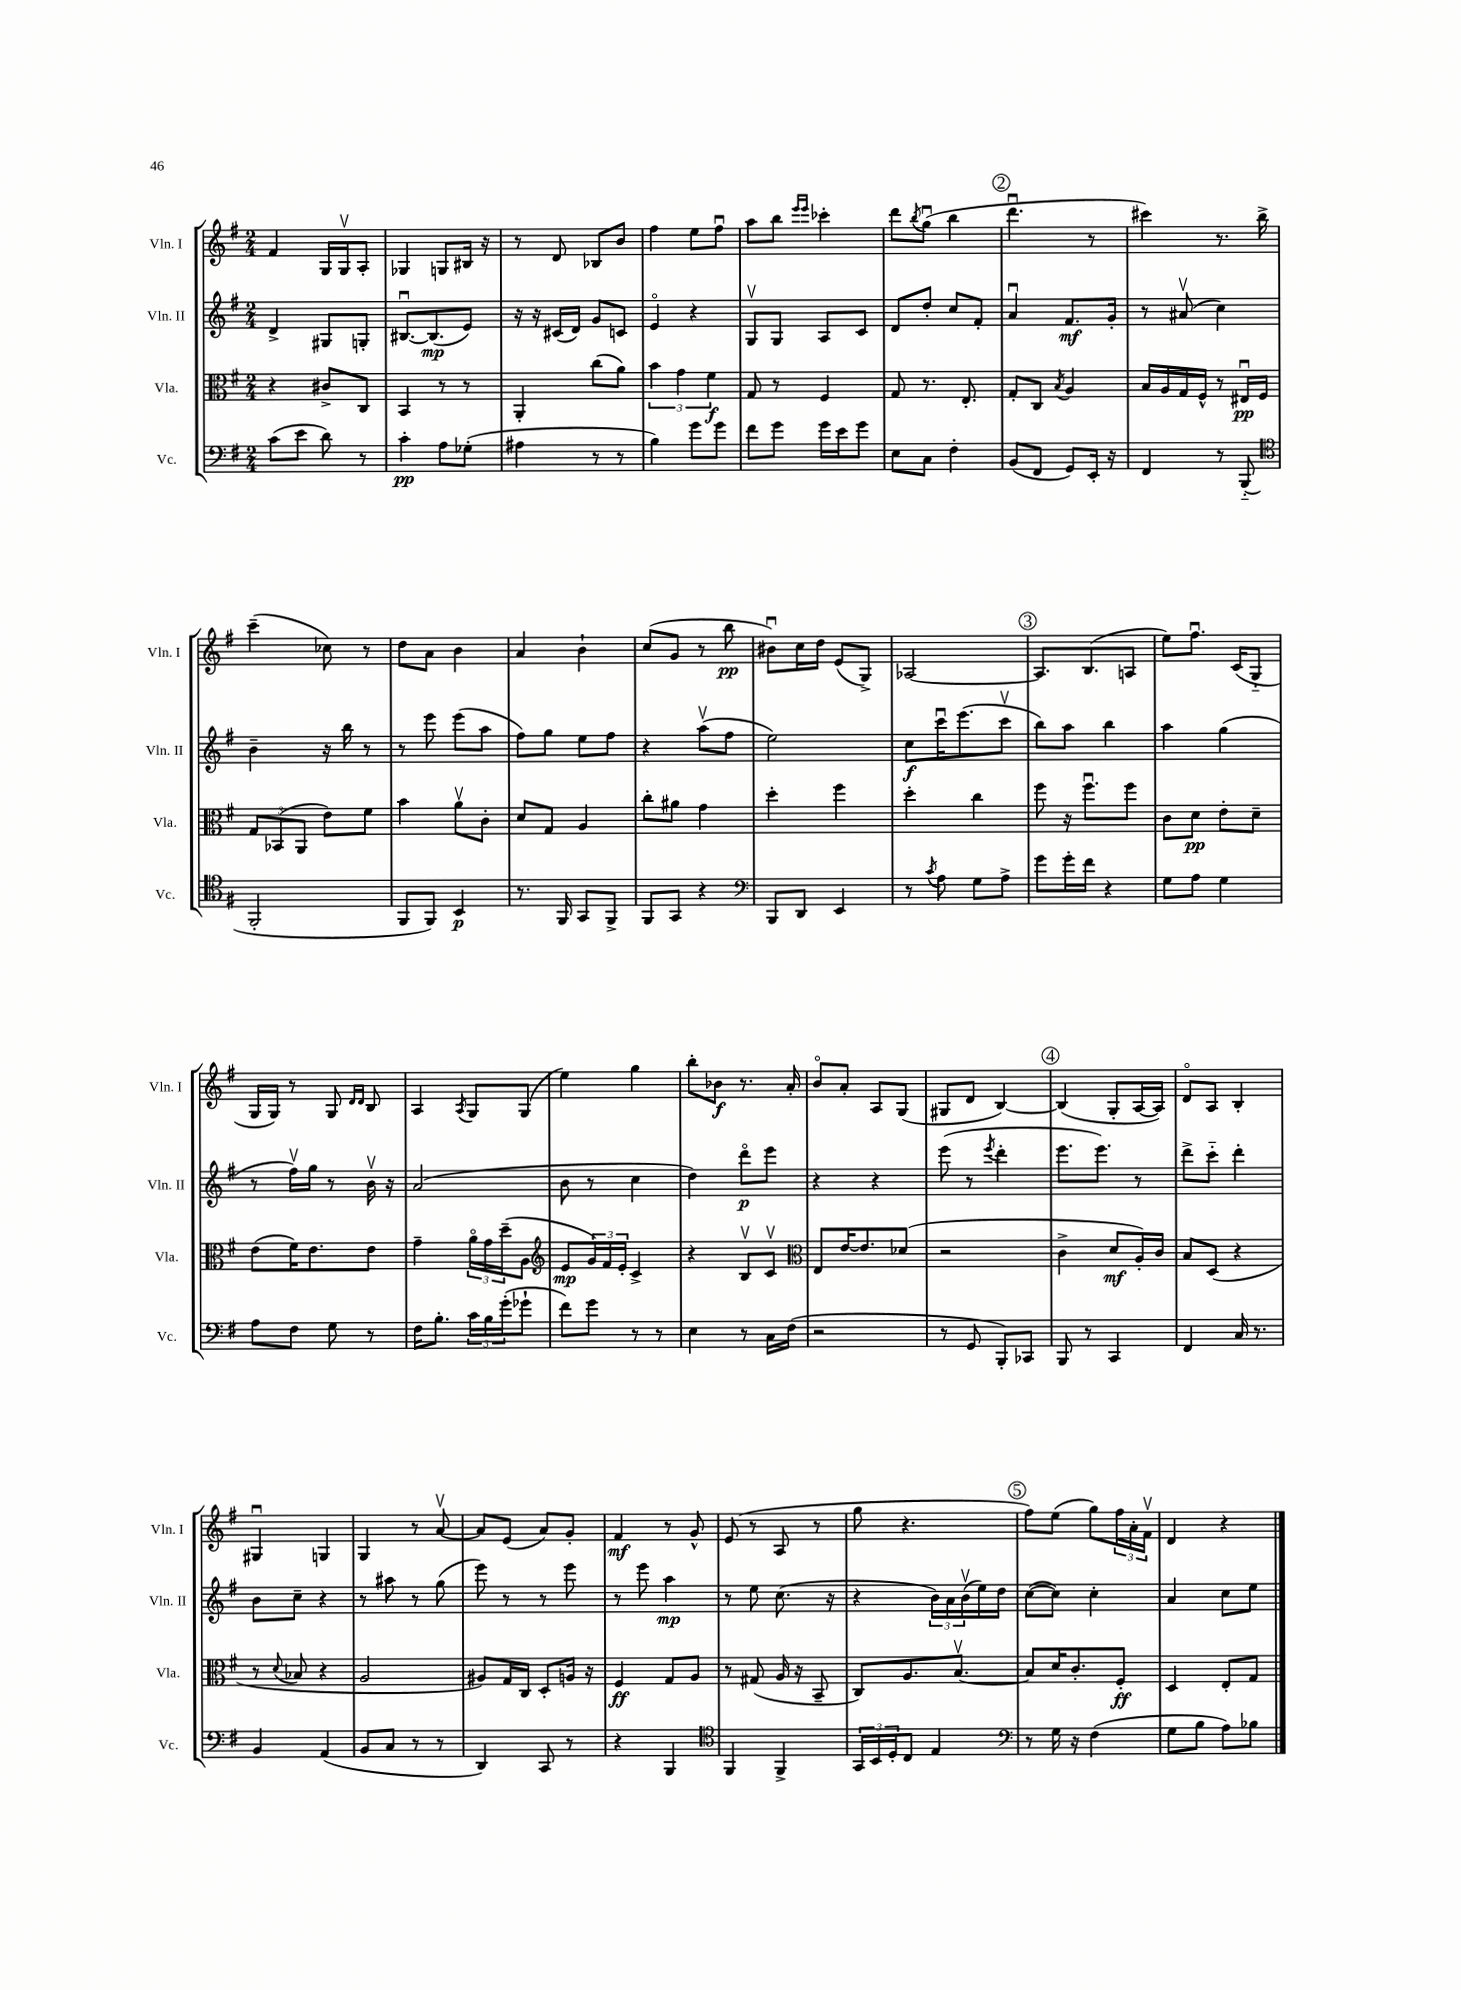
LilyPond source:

<<
\new StaffGroup <<
\new Staff = "s0" \with { instrumentName = "Vln. I" shortInstrumentName = "Vln. I" } {
    \clef treble \key g \major \numericTimeSignature \time 2/4
    fis'4 g16 g16\upbow a8-. |
    ges4 g8 bis16 r16 |
    r8 d'8 bes8 b'8 |
    fis''4 e''8 fis''8\downbow |
    a''8 b''8 \grace { e'''16 e'''16 } ces'''4-. |
    d'''8 \acciaccatura { b''8 } g''8\downbow( b''4 |
    \mark \markup { \circle "2" } d'''4.\downbow r8 |
    cis'''4) r8. b''16-> |
    c'''4--( ces''8) r8 |
    d''8 a'8 b'4 |
    a'4 b'4-! |
    c''8( g'8 r8 b''8\pp |
    bis'8\downbow) c''16 d''16 e'8( g8->) |
    aes2~ |
    \mark \markup { \circle "3" } aes8. b8.( a8 |
    e''8) fis''8.\downbow c'16( g8-_ |
    g16 g16) r8 g8 \grace { d'16 d'16 } b8 |
    a4 \acciaccatura { a8 } g8 g8( |
    e''4) g''4 |
    b''8-. bes'8\f r8. a'16-. |
    b'8\flageolet a'8-. a8 g8( |
    gis8 d'8 b4~) |
    \mark \markup { \circle "4" } b4( g8-. a16~ a16) |
    d'8\flageolet a8 b4-. |
    gis4\downbow g4 |
    g4 r8 a'8~\upbow |
    a'8 e'8( a'8) g'8-. |
    fis'4\mf r8 g'8-^ |
    e'8( r8 a8 r8 |
    g''8 r4. |
    \mark \markup { \circle "5" } fis''8) e''8( g''8) \tuplet 3/2 { fis''16 a'16-. fis'16\upbow } |
    d'4 r4 \bar "|." |
}
\new Staff = "s1" \with { instrumentName = "Vln. II" shortInstrumentName = "Vln. II" } {
    \clef treble \key g \major \numericTimeSignature \time 2/4
    d'4-> gis8 g8-. |
    bis8.~\downbow bis8.\mp( e'8) |
    r16 r16 cis'16( d'16) g'8 c'8 |
    e'4\flageolet r4 |
    g8\upbow g8 a8 c'8 |
    d'8 d''8-. c''8 fis'8-. |
    \mark \markup { \circle "2" } a'4\downbow fis'8.\mf g'16-. |
    r8 ais'8\upbow( c''4) |
    b'4-- r16 b''16 r8 |
    r8 e'''8 e'''8( a''8 |
    fis''8) g''8 e''8 fis''8 |
    r4 a''8\upbow( fis''8 |
    e''2) |
    c''8\f c'''16\downbow e'''8.( c'''8\upbow |
    \mark \markup { \circle "3" } b''8) a''8 b''4 |
    a''4 g''4( |
    r8 fis''16\upbow) g''16 r8 b'16\upbow r16 |
    a'2( |
    b'8 r8 c''4 |
    d''4) d'''8\flageolet\p e'''8 |
    r4 r4 |
    e'''8( r8 \acciaccatura { e'''8 } d'''4-. |
    \mark \markup { \circle "4" } e'''8. e'''8.) r8 |
    d'''8-> c'''8-_ d'''4-. |
    b'8 c''8-- r4 |
    r8 ais''8 r8 g''8( |
    e'''8) r8 r8 e'''8 |
    r8 e'''8 a''4\mp |
    r8 e''8 c''8.( r16 |
    r4 \tuplet 3/2 { b'16) a'16 b'16\upbow( } e''16) d''16 |
    \mark \markup { \circle "5" } c''8~( c''8) c''4-. |
    a'4 c''8 e''8 \bar "|." |
}
\new Staff = "s2" \with { instrumentName = "Vla." shortInstrumentName = "Vla." } {
    \clef alto \key g \major \numericTimeSignature \time 2/4
    r4 cis'8-> c8 |
    b,4 r8 r8 |
    a,4-. c''8( a'8) |
    \tuplet 3/2 { b'4 g'4 fis'4\f } |
    g8 r8 fis4 |
    g8 r8. e8.-. |
    \mark \markup { \circle "2" } g8-. c8 \acciaccatura { b8 } a4 |
    b16 a16 g16 fis16-^ r8 eis16\downbow\pp fis16 |
    \tuplet 3/2 { g8 bes,8( a,8 } e'8) fis'8 |
    b'4 a'8\upbow c'8-. |
    d'8 g8 a4 |
    c''8-. ais'8 g'4 |
    d''4-. fis''4 |
    d''4-. c''4 |
    \mark \markup { \circle "3" } fis''8 r16 fis''8.\downbow fis''8 |
    c'8 d'8\pp e'8-. d'8-- |
    e'8( fis'16) e'8. e'8 |
    g'4-- \tuplet 3/2 { a'16\flageolet g'16 d''16--( } a8 |
    \clef treble e'8\mp \tuplet 3/2 { g'16) fis'16 e'16-. } c'4-> |
    r4 b8\upbow c'8\upbow |
    \clef alto e8 e'16~ e'8. des'8( |
    r2 |
    \mark \markup { \circle "4" } c'4-> d'8\mf a16-.) c'16 |
    b8 d8( r4 |
    r8 \appoggiatura { d'8 } bes8 r4 |
    a2 |
    ais8) g16 c16 d8-. a16 r16 |
    fis4\ff g8 a8 |
    r8 gis8( a16 r16 b,8-- |
    c8) a8. b8.~\upbow |
    \mark \markup { \circle "5" } b8 d'16 c'8.-. fis8-.\ff |
    d4 e8-. g8 \bar "|." |
}
\new Staff = "s3" \with { instrumentName = "Vc." shortInstrumentName = "Vc." } {
    \clef bass \key g \major \numericTimeSignature \time 2/4
    c'8( e'8 d'8) r8 |
    c'4-.\pp a8 ges8-.( |
    ais4 r8 r8 |
    b4) g'8 g'8 |
    fis'8 g'8 g'16 e'16 g'8 |
    e8 c8 fis4-. |
    \mark \markup { \circle "2" } b,8( fis,8 g,8) e,16-. r16 |
    fis,4 r8 b,,8-_( |
    \clef tenor fis,2-. |
    fis,8 fis,8) b,4\p |
    r8. fis,16 g,8 fis,8-> |
    fis,8 g,8 r4 |
    \clef bass b,,8 d,8 e,4 |
    r8 \acciaccatura { c'8 } a8 g8 a8-> |
    \mark \markup { \circle "3" } g'8 g'16-. fis'16 r4 |
    g8 a8 g4 |
    a8 fis8 g8 r8 |
    fis16 b8.-. \tuplet 3/2 { c'16 b16 g'16-.( } ges'8-! |
    fis'8) g'8 r8 r8 |
    e4 r8 c16 fis16( |
    r2 |
    r8 g,8 b,,8-.) ces,8 |
    \mark \markup { \circle "4" } b,,8 r8 c,4 |
    fis,4 c16 r8. |
    b,4 a,4( |
    b,8 c8 r8 r8 |
    d,4) c,8 r8 |
    r4 b,,4 |
    \clef tenor fis,4 fis,4-> |
    \tuplet 3/2 { g,16 b,16 d16-. } c8 e4 |
    \mark \markup { \circle "5" } \clef bass r8 g16 r16 fis4( |
    g8 b8 a8) bes8 \bar "|." |
}
>>
>>
\layout { \context { \Score \remove "Bar_number_engraver" } }
